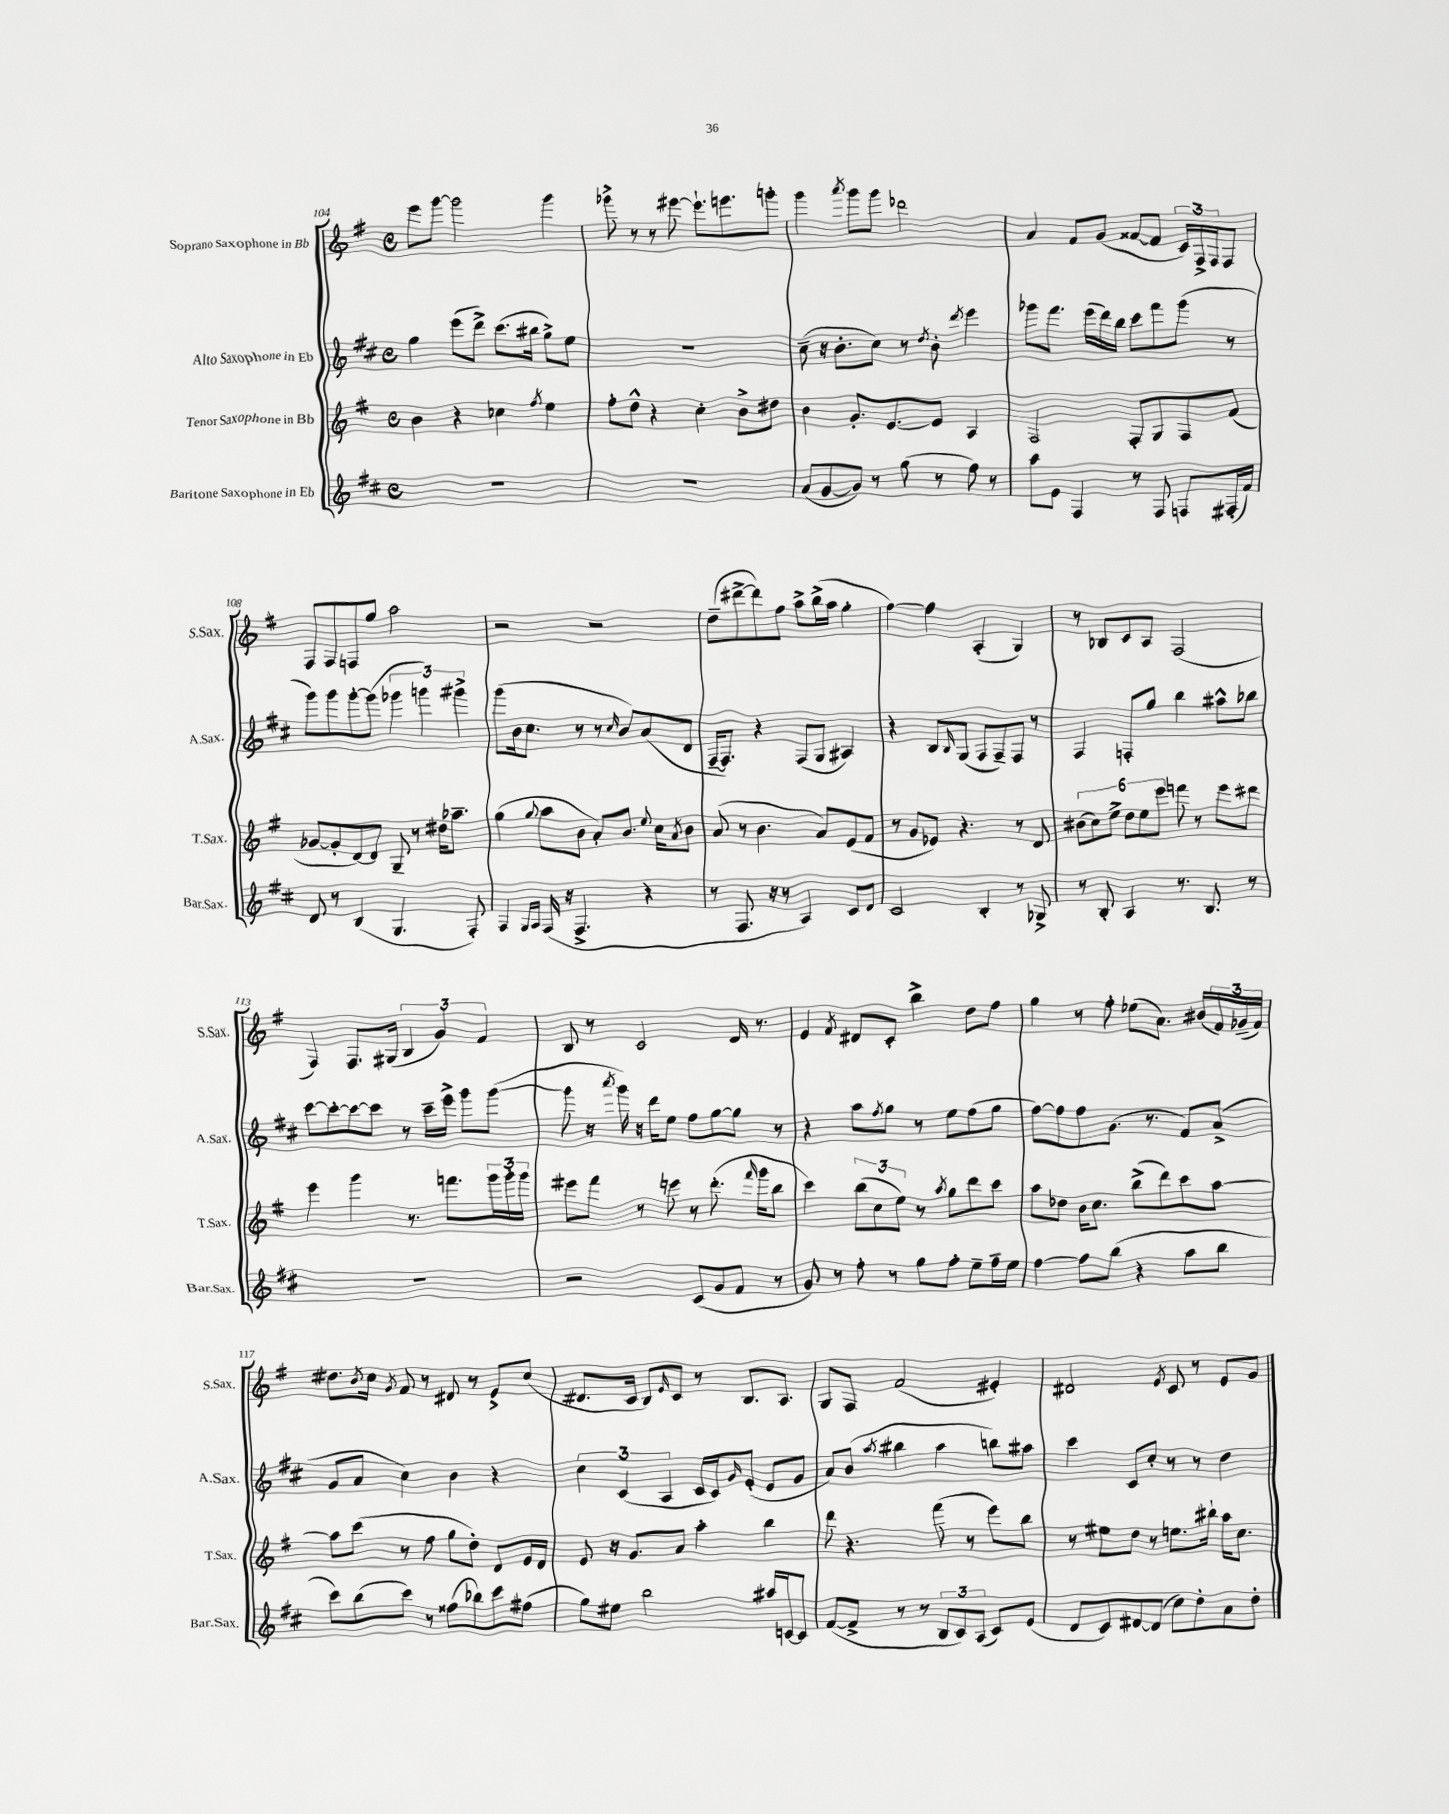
<<
\new StaffGroup <<
\new Staff = "s0" \with { instrumentName = "Soprano Saxophone in Bb" shortInstrumentName = "S.Sax." } {
    \clef treble \key g \major \defaultTimeSignature \time 4/4
    e'''8 g'''8~ g'''2 g'''4 |
    ges'''8-> r8 r8 eis'''8~ eis'''8.-! e'''8. g'''8-. |
    g'''4 \acciaccatura { a'''8 } g'''8 g'''8 des'''2 |
    a'4 fis'8 g'8( fisis'8~ fisis'8 \tuplet 3/2 { c'16) fis16-> fis16 } fis8 |
    fis8 fis8 f8 g''8 a''2 |
    r2 r2 |
    d''8--( dis'''8~-> dis'''8) fis''8 a''8-> b''16->( a''16 g''4-. |
    fis''4~) fis''4 a4-.( g4) |
    r8 bes8 c'8 a8 fis2( |
    fis4) fis8. gis16( \tuplet 3/2 { b4 g'4) fis'4 } |
    b8 r8 c'2 d'16 r8. |
    e'4 \acciaccatura { fis'8 } dis'8 c'8-. b''4-> d''8 fis''8 |
    g''4 r8 fis''8-. ees''8( a'8.) bis'16( \tuplet 3/2 { fis'16) ges'16--( fis'16) } |
    dis''8. \acciaccatura { b'8 } c''16 \acciaccatura { g'8 } fis'8 r8 dis'8 r8 e'8-> c''8( |
    dis'8. c'16 b8) \grace { e'16 } c'8 r8 b8. a8. |
    g8 fis8 fis'2( eis'4-.) |
    dis'2 \acciaccatura { e'8 } c'8 r8 e'8 g'8 \bar "|." |
}
\new Staff = "s1" \with { instrumentName = "Alto Saxophone in Eb" shortInstrumentName = "A.Sax." } {
    \clef treble \key d \major \defaultTimeSignature \time 4/4
    g''4 e'''8( d'''8->) cis'''8.( bis''16 g''8->) e''8 |
    R1 |
    cis''8--( r16 b'8.-. cis''8) r8 \acciaccatura { d''8 } b'8-. \acciaccatura { d'''8 } e'''4 |
    ges'''8 fis'''8. e'''16( d'''16) b''16 cis'''8 fis'''8 ges'''8( r8 |
    g'''8) g'''8 g'''8~-. g'''8( \tuplet 3/2 { ges'''4 g'''4) gis'''4-> } |
    g'''8( b'16 cis''8. r8 r8 \grace { cis''16 } b'8) a'8( d'8 |
    fis16~-- fis8.) r4 fis8( g8 ais4) |
    r4 b8 \grace { b16 } g8( fis8 fis8--) fis8 r8 |
    fis4 f8-. g''8 b''4 ais''8-^ bes''8 |
    cis'''8~ cis'''8~-. cis'''8~ cis'''8 r8 cis'''16-- e'''16-> g'''8 g'''8~( |
    g'''8 r16 \acciaccatura { a'''8 } g'''16) r16 d'''16 e''8 fis''8 g''8~ g''8 r8 |
    r4 a''8 \acciaccatura { fis''8 } g''8 r8 e''8 fis''8( g''8 |
    fis''8~) fis''8 fis''8 g'8.( r8. fis'8) a'8->( |
    g'8 a'8 cis''4) b'4 r4 |
    \tuplet 3/2 { cis''4 cis'4( a4 } cis'16 cis'16) \grace { g'16 } e'8-.( e'8 g'8 |
    a'8) b'8( \acciaccatura { a''8 } bis''4 a''4 b''8) ais''8 |
    cis'''4 cis'8 cis''8-. r8 r8 d''4 \bar "|." |
}
\new Staff = "s2" \with { instrumentName = "Tenor Saxophone in Bb" shortInstrumentName = "T.Sax." } {
    \clef treble \key g \major \defaultTimeSignature \time 4/4
    b'4 r4 ces''4 \acciaccatura { fis''8 } e''4 |
    fis''8-. d''8-^ r4 c''4-. b'8-> dis''8 |
    b'4 g'8.-. e'8.~ e'8 a4 |
    fis2 fis8-. g8 fis8 fis'8( |
    ges'8~ ges'8-. d'8~) d'8 g8-- r8 dis''16 aes''8.-- |
    g''4( \appoggiatura { g''8 } a''8 b'8 a'8-.) b'8. \appoggiatura { e''8 } c''16 \acciaccatura { a'8 } b'8 |
    a'8( r8 b'4. a'8) e'8( fis'8 |
    r8 g'8 ees'8) r4. r8 d'8 |
    \tuplet 6/4 { bis'8( c''8) e''8-> d''8 e''8 e'''8 } f'''8 r8 e'''8 dis'''8 |
    e'''4 g'''4 r8. f'''8. \tuplet 3/2 { g'''16 g'''16-. g'''16 } |
    eis'''8 fis'''8 r8 e'''8 r8 d'''8.-.( \grace { fis'''16 } g'''16 b''8 |
    c'''4) \tuplet 3/2 { b''8( c''8 e''8) } r8 \acciaccatura { a''8 } g''8 d'''8 c'''8 |
    a''8 des''8 b'16 c''8. b''8->( d'''8) c'''8 a''8~ |
    a''8 c'''8( r8 fis''8 g''8 d''8-.) d'8 e'16 d'16 |
    e'8 r16 g'8. a'8 a''4-. b''4 |
    d'''8 r4. fis'''8( r8 e'''8) b''8 |
    r8 eis''8 d''8 r8 e''8. bis''16-! a''16 c''8. \bar "|." |
}
\new Staff = "s3" \with { instrumentName = "Baritone Saxophone in Eb" shortInstrumentName = "Bar.Sax." } {
    \clef treble \key d \major \defaultTimeSignature \time 4/4
    R1 |
    R1 |
    a'8( g'8~ g'8) r8 g''8( r8 fis''8) r8 |
    a''8 e'8 fis4 r8 fis8 f8 fis16-.( fis'16) |
    d'8 r8 b4( g4. fis8-.) |
    fis4 \grace { g16 a16 } fis16( r16 fis4.-> r4 |
    r8 fis8. r16 r8 a4) cis'8 d'8 |
    cis'2 b4-. r8 ges8-> |
    r8 b8-. a4 r8. b8. r8 |
    R1 |
    r2 cis'8( g'8 fis'8 r8 |
    g'8) r8 fis''8-. r8 g''8 fis''8-. e''8-- fis''16-- e''16 |
    fis''4~ fis''8 b''8( r4 a''8 b''8 |
    cis'''8) b''8( cis'''8) r8 fisis''8( bes''8) cis'''8 fis''8( |
    g''8) eis''8 b''2 ais''16 c'16~ c'8 |
    fis'8~( fis'8-> r8 r8 \tuplet 3/2 { b8 cis'8) a8( } cis'8) e'8( |
    d'8 cis'8) dis'8~ dis'8( cis''8) d''8-. a'8 d''8-. \bar "|." |
}
>>
>>
\layout { \context { \Score currentBarNumber = #104 } }
